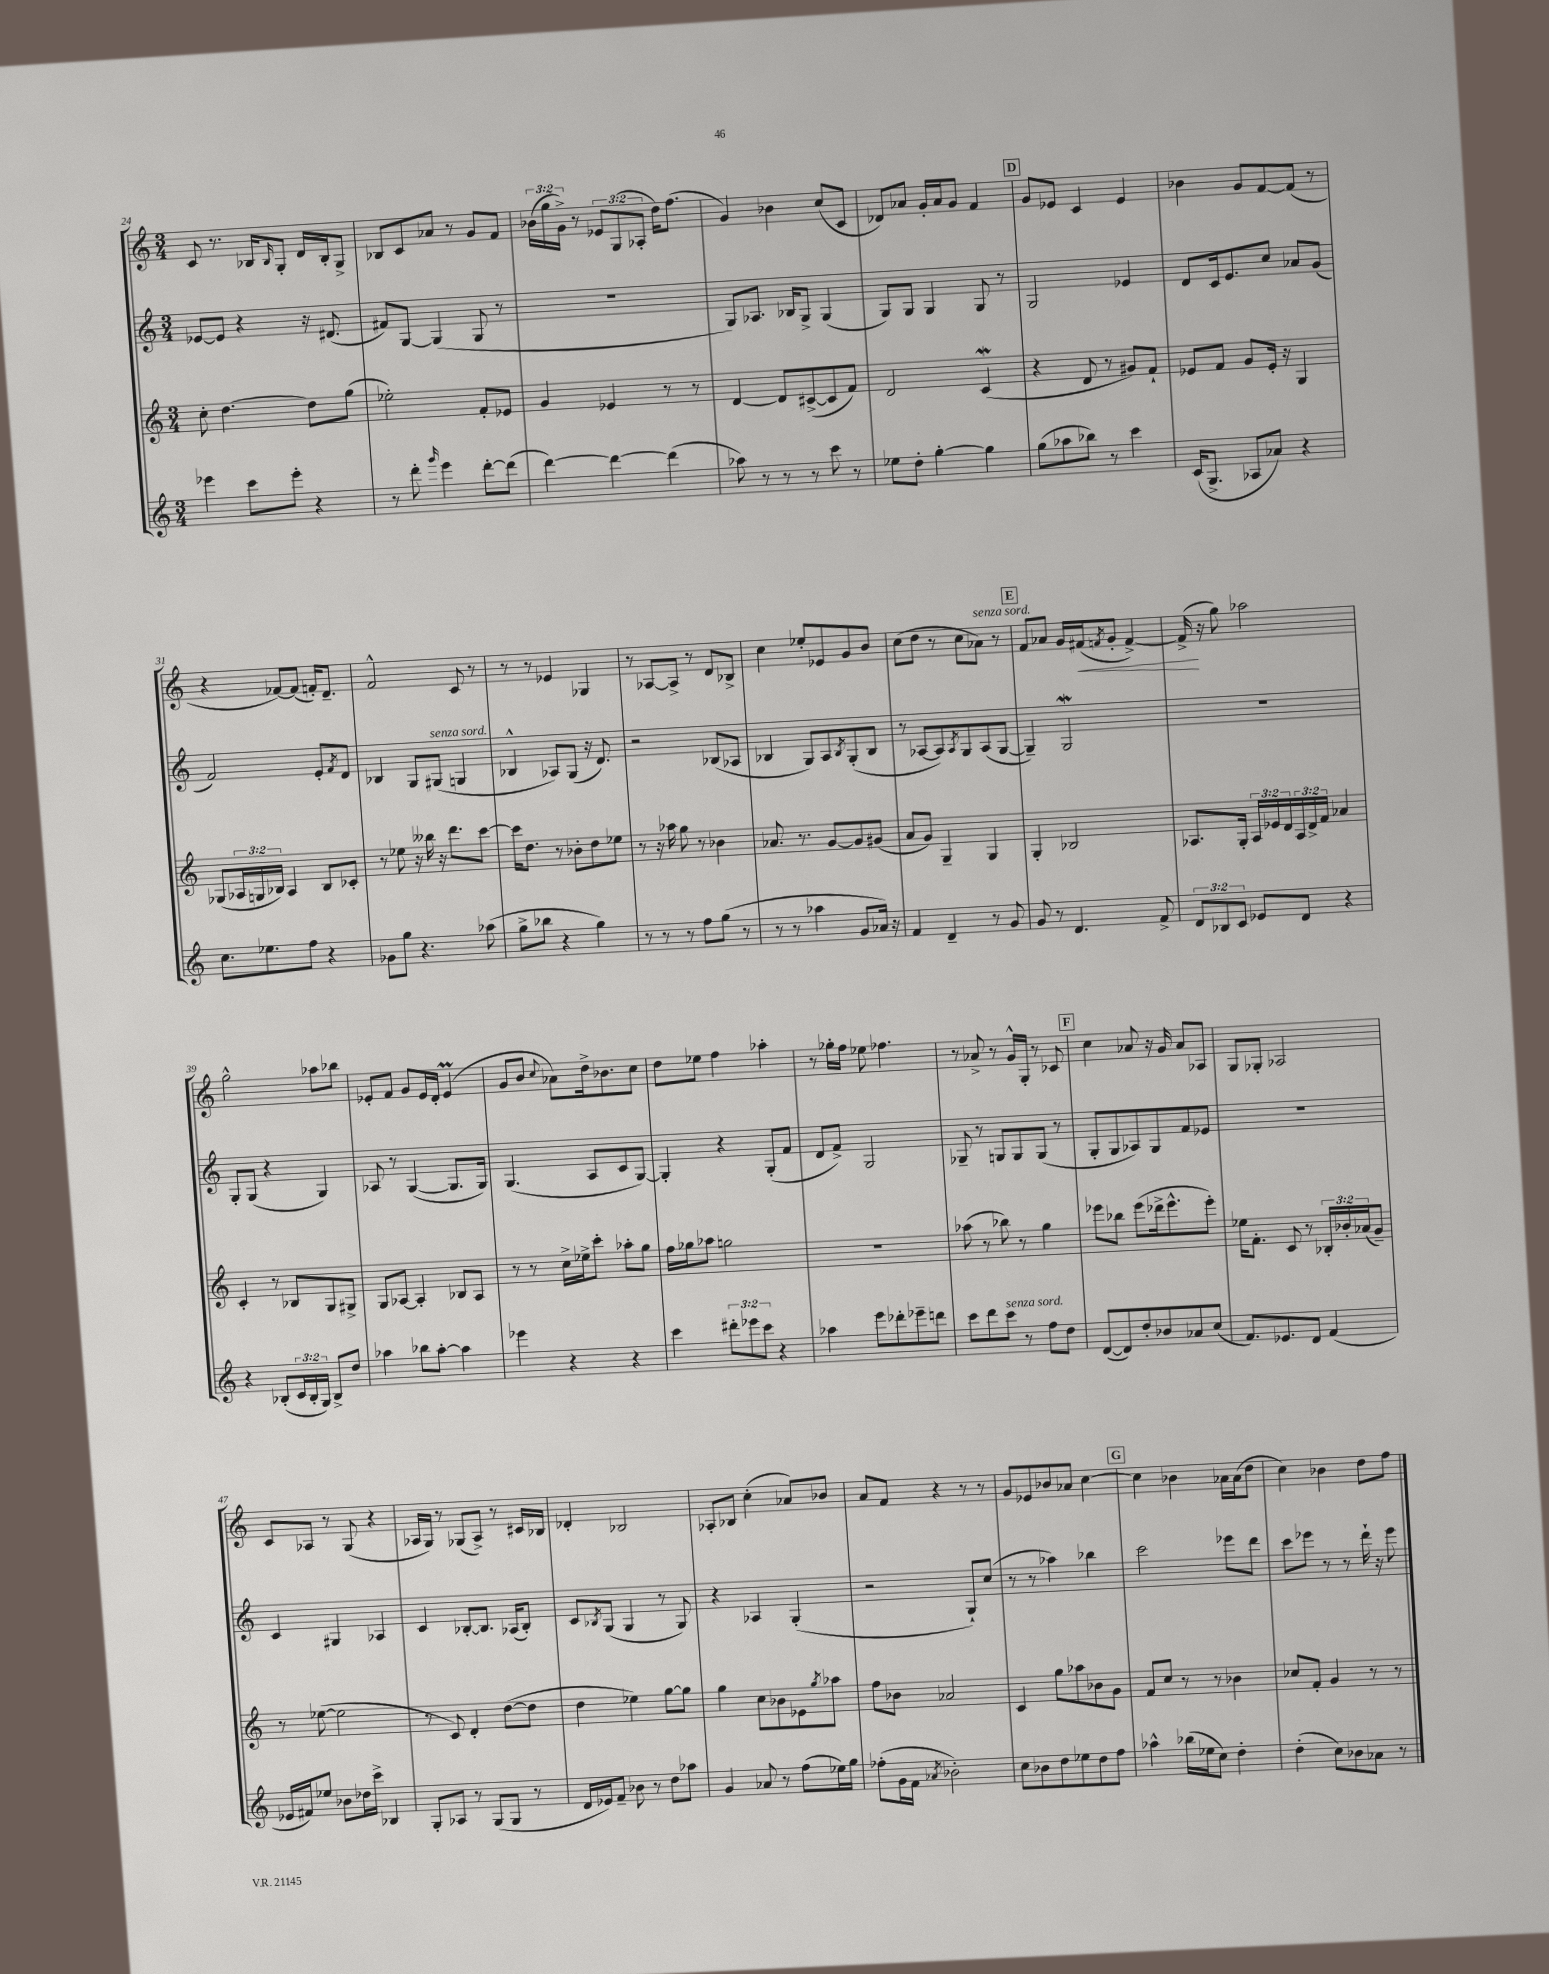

**kern	**kern	**kern	**kern
*staff4	*staff3	*staff2	*staff1
*clefG2	*clefG2	*clefG2	*clefG2
*k[]	*k[]	*k[]	*k[]
*M3/4	*M3/4	*M3/4	*M3/4
4eee-	8cc'	[8e-	8c
.	[4.dd	8e-]	8.r
8ccc	.	4r	.
.	.	.	16B-
.	.	.	16qqB-
8eee-'	.	.	8G'
4r	8dd]	16r	16d
.	.	(8.d#	16B-'
.	(8gg	.	8G^
=	=	=	=
8r	2ee-')	8f#)	8B-
8ddd'	.	[8G	8c
16qqggg	.	.	.
4eee	.	(4G]	8a-
.	.	.	8r
[8ddd'	8f'	8G	8g
(8ddd]	8e-	8r	8f
=	=	=	=
[4ddd)	4g	2.r	(24b-
.	.	.	24gg
.	.	.	24g^)
.	.	.	8r
4ddd_	4e-	.	12e-
.	.	.	(12G
.	.	.	12A-'
(4ddd]	8r	.	16dd)
.	.	.	(8.ff
.	8r	.	.
=	=	=	=
8aa-)	[4d	8G)	4g)
8r	.	8.A-	.
8r	8d]	.	4b-
.	.	16B-	.
8r	([8c#^	8G^	.
8ccc	8c#]	(4G	(8cc
8r	8f)	.	8c
=	=	=	=
8ee-	2d	8G)	8d-)
8dd'	.	8G	8a-
[4gg'	.	4G	16g'
.	.	.	16a-
.	.	.	8g
4gg]	(4c	8G	4f
.	.	8r	.
=	=	=	=
(8gg	4r	2G	8g
8aa-	.	.	8e-
8bb-)	8d	.	4c
8r	8r	.	.
4ccc	8g#)	4e-	4e-
.	8f`	.	.
=	=	=	=
(16c	8e-	8d	4b-
8.G^	.	.	.
.	8f	16c	.
.	.	8.e	.
8A-	8g	.	8g
8a-)	16e-'	8cc	[8f
.	16r	.	.
4r	4G	8a-	(8f]
.	.	(8g	8r
=	=	=	=
8.cc	(8G-	2f)	4r
.	24A-	.	.
.	24G	.	.
8.ee-	.	.	.
.	24B-)	.	.
.	4A-	.	[8f-)
8ff	.	.	(8f-]
4r	8B-	8e'	16f')
.	.	.	8.d~
.	.	8qf	.
.	8c-'	8d	.
=	=	=	=
8g-	8r	4B-	2f^^
8gg	8ee-	.	.
4.r	16r	8G	.
.	16bb--	.	.
.	16r	(8G#	.
.	8.ddd	.	.
.	.	4G	8c
(8aa-	[8ccc	.	8r
=	=	=	=
8gg^	16ccc]	4B-^^	8r
.	8.dd	.	.
8bb-	.	.	8r
4r	8r	8A-)	4e-
.	8b-'	(8G	.
4gg)	8dd	16r	4G-
.	.	8.d)	.
.	8ee-	.	.
=	=	=	=
8r	8r	2r	8r
8r	16r	.	[8A-
.	16aa-	.	.
8r	8gg	.	8A-^]
8ff	8r	.	8r
(8gg	4b-	(8B-	8d
8r	.	8A-	8B-^
=	=	=	=
8r	8.a-	4B-	4cc
8r	.	.	.
.	8.r	.	.
4aa-	.	8G)	8ee-'
.	[8g	8A	8e-
.	.	8qB-	.
8g	8g]	(8G'	8g
16a-)	(8g#	8B-	8b
16r	.	.	.
=	=	=	=
4f	8a	8r	(8cc
.	8g)	[8A-	8dd
4d~	4G~	8A-])	8r
.	.	8qA-	.
.	.	8G	8cc
8r	4G	(8A-	8a-)
8g	.	[8G	8r
=	=	=	=
8g	4G'	4G~])	8f
8r	.	.	8a-
4.d	2B-	2G	16g
.	.	.	(16f#
.	.	.	8qf
.	.	.	8g'
.	.	.	[4f^)
8f^	.	.	.
=	=	=	=
12d	8.A-	2.r	(16f^]
.	.	.	16r
12B-	.	.	.
.	.	.	8gg)
12c	.	.	.
.	16G'	.	.
8e-	24A-	.	2aa-
.	24e-	.	.
.	24d	.	.
8d	24A-	.	.
.	24d^	.	.
.	24f	.	.
4r	4a-	.	.
=	=	=	=
4r	4c'	8G'	2gg^^
.	.	(8G	.
(8B-'	8r	4r	.
24c	8B-	.	.
24B-'	.	.	.
24G)	.	.	.
8B-^	8G	4G)	8aa-
8dd	8G#^	.	8bb-
=	=	=	=
4aa-	8G	8A-	8e-'
.	[8A-	8r	8f
8bb-	4A-']	([4G	8g
[8aa-'	.	.	16e-
.	.	.	16d'
4aa-]	8B-	8.G]	(4e-
.	8A-	.	.
.	.	16G)	.
=	=	=	=
4eee-	8r	(4.G	8g
.	8r	.	8b
.	.	.	8qqcc
4r	16cc^	.	8a-)
.	16ee-^	.	.
.	8ccc'	8A	16dd^
.	.	.	8.b-
4r	8aa-'	8c	.
.	8gg	[8G)	8cc
=	=	=	=
4ccc	16ff	4G']	8dd
.	16gg-	.	.
.	8aa-	.	8ee-
12ddd#'	2gg	4r	4ff
12eee-	.	.	.
12ccc	.	.	.
4r	.	(8G'	4aa-'
.	.	8f	.
=	=	=	=
4aa-	2.r	8d	8r
.	.	8f^)	16gg-'
.	.	.	16ff
8eee	.	2G	8ee-
8ddd-'	.	.	4.ff-
8eee-~	.	.	.
8ddd	.	.	.
=	=	=	=
8ccc	(8aa-	8G-~	8r
8ddd	8r	8r	8a-^
8ccc	8bb-)	8G	8r
8r	8r	8G	16g^^
.	.	.	16G'
8ff	4gg	(8G	8r
8dd	.	8r	8c-
=	=	=	=
([8d	8eee-	8G'	4cc
8d])	8bb-	8G	.
8dd'	(8eee-	8A-)	8a-
8b-	16ddd-^	8G	16r
.	8.eee-^^	.	16g
8a-	.	8f	8a-
(8cc	8eee-')	8e-	8A-
=	=	=	=
8.f)	16ee-	2.r	8G
.	8.f'	.	.
.	.	.	8G-'
8.e-	.	.	.
.	8c	.	2A-
8d	8r	.	.
(4f	24B-'	.	.
.	24b-'	.	.
.	(24a-	.	.
.	8g~)	.	.
=	=	=	=
16e-	8r	4c	8c
16f#)	.	.	.
8ee-	([8ee-	.	8A-
8b-	2ee-]	4G#	8r
16dd-	.	.	(8G
16ccc^	.	.	.
4B-	.	4A-	4r
=	=	=	=
8G'	8r	4c	16A-
.	.	.	16G)
8A-	8c)	.	8r
8r	4d'	[8B-'	(8G-
(8G	.	8.B-]	8A-^)
8G	([8dd	.	8r
.	.	(16A-	.
8r	8dd]	8B-')	16c#
.	.	.	16B-
=	=	=	=
16d	4dd	8c	4d-'
16e-)	.	.	.
.	.	8qB-	.
8f~	.	(8G	.
8b-	4ee-)	4G	2B-
8r	.	.	.
8dd	[8gg	8r	.
8aa-	8gg]	8G)	.
=	=	=	=
4g	4gg	4r	8A-'
.	.	.	8B-
8a-	8cc	4A-	(4cc'
8r	8b-	.	.
(8ff	8e-	(4G'	8a-)
.	8qgg	.	.
16ee-)	8aa-	.	8b-
16gg	.	.	.
=	=	=	=
(8ff-'	8ff	2r	8a
16g	8b-	.	8f
16f	.	.	.
8qa-	.	.	.
2b-')	2a-	.	4r
.	.	8G`)	8r
.	.	(8cc	8r
=	=	=	=
8cc	4c	8r	8g
8b-	.	8r	8e-
8dd	8gg	4aa-)	8b-
8ee-	8aa-	.	8a-
8dd	8b-	4bb-	[4cc
8ff	8g	.	.
=	=	=	=
4aa-^^	8f	2ccc	4cc]
.	8cc	.	.
(16bb-	8r	.	4b-
16ee-	.	.	.
8cc)	8r	.	.
4dd'	4b-	8eee-	16a-
.	.	.	(16a-
.	.	8ddd	8dd
=	=	=	=
(4dd'	8cc-	8ccc	4cc)
.	8f'	8eee-	.
8cc)	4g	8r	4b-
8b-	.	8r	.
8a-	8r	16ddd`	8dd
.	.	16r	.
8r	8r	8eee-	8ff
==	==	==	==
*-	*-	*-	*-
